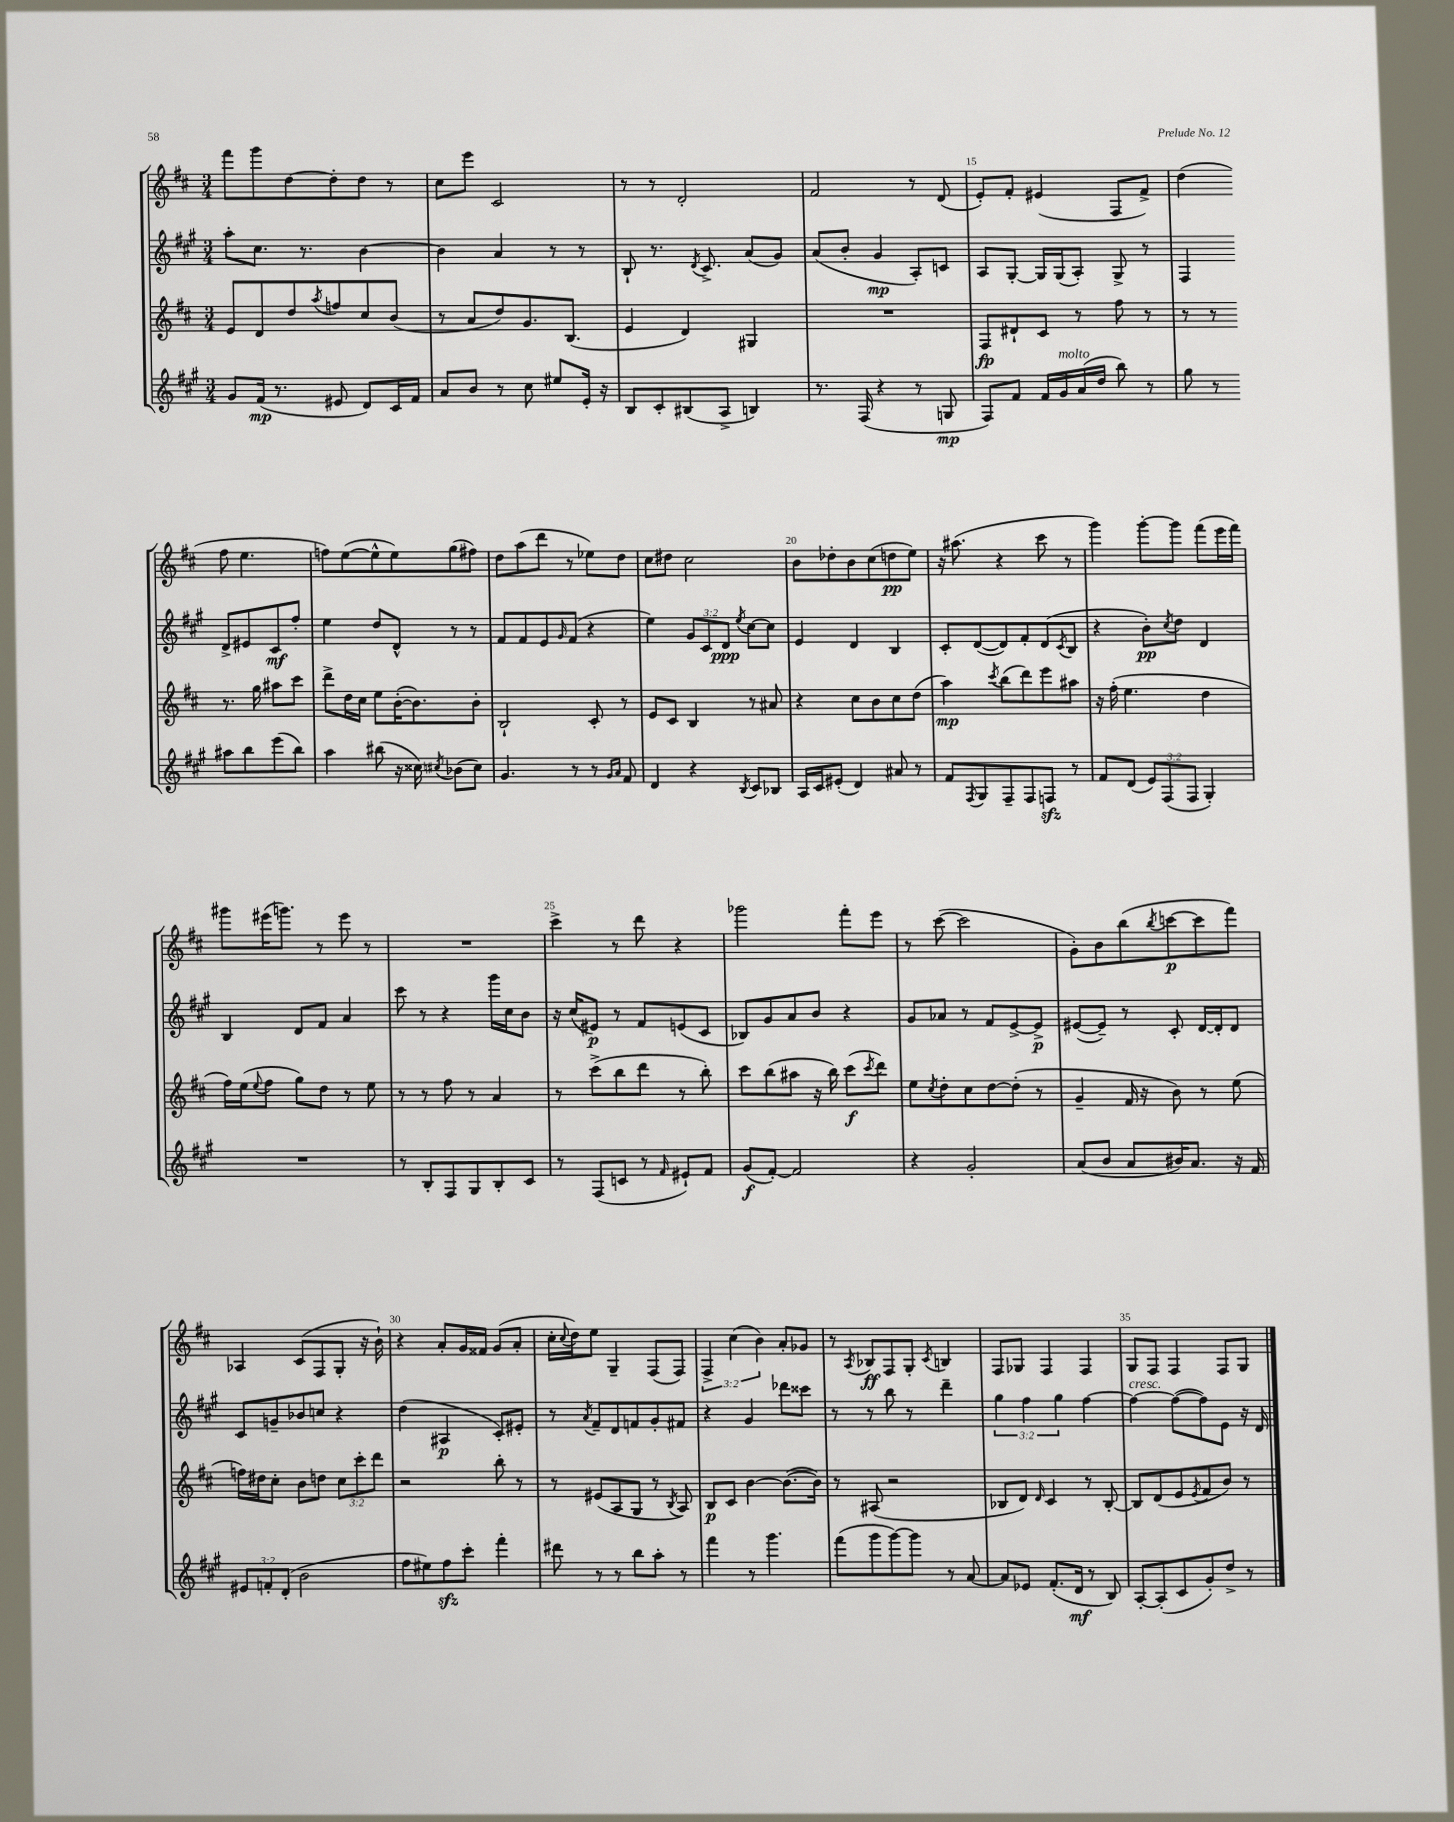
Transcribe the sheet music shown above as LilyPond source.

<<
\new StaffGroup <<
\new Staff = "s0" {
    \clef treble \key d \major \numericTimeSignature \time 3/4 \override Staff.TupletNumber.text = #tuplet-number::calc-fraction-text
    fis'''8 g'''8 d''8~ d''8-. d''8 r8 |
    cis''8 e'''8 cis'2 |
    r8 r8 d'2-. |
    fis'2 r8 d'8( |
    e'8-.) fis'8-. eis'4( fis8 fis'8->) |
    d''4( fis''8 e''4. |
    f''8) e''8~( e''8-^ e''8) g''8( fis''8) |
    d''8 a''8( d'''8 r8 ees''8) d''8 |
    cis''8 dis''8 cis''2 |
    b'8 des''8-. b'8 cis''8( d''8\pp e''8) |
    r16 ais''8.( r4 cis'''8 r8 |
    g'''4) g'''8~-. g'''8 fis'''8( e'''16 fis'''16) |
    gis'''8 eis'''16( g'''8.) r8 eis'''8 r8 |
    R2. |
    cis'''4-> r8 d'''8 r4 |
    ges'''2 fis'''8-. e'''8 |
    r8 cis'''8~( cis'''2 |
    g'8-.) b'8 b''8( \acciaccatura { b''8 } c'''8~\p c'''8 fis'''8) |
    aes4 cis'8( fis8 g8-. r16 b'16-!) |
    r4 a'8-. g'16 fisis'16 g'8( a'8-. |
    cis''16-. \appoggiatura { cis''8 } d''16) e''8 g4-- fis8( fis8) |
    \tuplet 3/2 { fis4-> cis''4( b'4) } a'8-. ges'8 |
    r8 \acciaccatura { a8 } bes8\ff fis8 g8-. \acciaccatura { cis'8 } b4 |
    fis8 ges8 fis4 fis4 |
    g8 fis8 fis4 fis8 g8 \bar "|." |
}
\new Staff = "s1" {
    \clef treble \key a \major \numericTimeSignature \time 3/4 \override Staff.TupletNumber.text = #tuplet-number::calc-fraction-text
    a''8-. cis''8. r8. b'4~ |
    b'4 a'4 r8 r8 |
    b8-! r8. \acciaccatura { d'8 } cis'8.-> a'8( gis'8) |
    a'8( b'8-. gis'4\mp a8-.) c'8 |
    a8 gis8~-. gis16 gis16( a8-.) gis8-> r8 |
    fis4 d'8-> eis'8 cis'8\mf fis''8-. |
    e''4 d''8 d'8-^ r8 r8 |
    fis'8 fis'8 e'8 \grace { gis'16 } fis'8( r4 |
    e''4) \tuplet 3/2 { gis'8 cis'8 d'8\ppp } \acciaccatura { e''8 } cis''8~ cis''8 |
    e'4 d'4 b4 |
    cis'8-. d'8~( d'8) fis'8-. d'8( \acciaccatura { cis'8 } b8 |
    r4 b'8-.\pp) \acciaccatura { cis''8 } d''8 d'4 |
    b4 d'8 fis'8 a'4 |
    cis'''8 r8 r4 gis'''16 cis''16 b'8 |
    r16 cis''16( eis'8\p) r8 fis'8 e'8( cis'8 |
    bes8) gis'8 a'8 b'8 r4 |
    gis'8 aes'8 r8 fis'8 e'8~-> e'8->\p |
    eis'8~( eis'8--) r8 cis'8-. d'16~ d'16-. d'8 |
    cis'8 g'8-- bes'8 c''8 r4 |
    d''4( ais4\p cis'8-.) eis'8-. |
    r8 \acciaccatura { a'8 } fis'8-- d'8 f'8 gis'8-. fis'8 |
    r4 gis'4 des'''8 cisis'''8 |
    r8 r8 b''8 r8 d'''4-- |
    \tuplet 3/2 { gis''4 fis''4 gis''4 } fis''4~ |
    fis''4~^\markup { \italic "cresc." } fis''8~( fis''8) e'8 r16 d'16 \bar "|." |
}
\new Staff = "s2" {
    \clef treble \key d \major \numericTimeSignature \time 3/4 \override Staff.TupletNumber.text = #tuplet-number::calc-fraction-text
    e'8 d'8 d''8 \acciaccatura { a''8 } f''8 cis''8 b'8( |
    r8 a'8 d''8) g'8. b8.( |
    e'4 d'4) gis4 |
    R2. |
    fis8\fp dis'8-! cis'8 r8 fis''8 r8 |
    r8 r8 r8. g''16 ais''8 cis'''8 |
    d'''8-> d''16 cis''16 e''8 b'16~-.( b'8.) b'8-. |
    b2-! cis'8-. r8 |
    e'8 cis'8 b4 r8 ais'8 |
    r4 cis''8 b'8 cis''8 d''8( |
    a''4\mp) \acciaccatura { cis'''8 } b''8( d'''8) e'''8 ais''8 |
    r16 fis''16-.( e''4. d''4 |
    fis''16) e''16( \appoggiatura { e''8 } fis''8 g''8) d''8 r8 e''8 |
    r8 r8 fis''8 r8 a'4 |
    r8 cis'''8->( b''8 d'''8 r8 b''8-.) |
    cis'''8 b''8( ais''8 r16 b''16) cis'''8\f( \acciaccatura { cis'''8 } d'''8) |
    e''8 \acciaccatura { cis''8 } d''8-. cis''8 d''8~ d''8-.( r8 |
    g'4-- fis'16 r16 b'8) r8 e''8( |
    f''16) dis''16 cis''8-. b'8 d''8 \tuplet 3/2 { cis''8 cis'''8-. d'''8 } |
    r2 b''8-. r8 |
    r8 eis'8( a8 g8 r8 \acciaccatura { b8 } a8) |
    b8\p cis'8 b'4~ b'8.~( b'16) |
    r8 ais8( r2 |
    bes8 d'8) \grace { d'16 } cis'4 r8 bes8~-. |
    bes8 d'8( e'8 \acciaccatura { e'8 } fis'8 b'8) r8 \bar "|." |
}
\new Staff = "s3" {
    \clef treble \key a \major \numericTimeSignature \time 3/4 \override Staff.TupletNumber.text = #tuplet-number::calc-fraction-text
    gis'8 fis'16\mp( r8. eis'8 d'8) cis'16 fis'16 |
    a'8 b'8 r8 cis''8 eis''8 e'16-. r16 |
    b8 cis'8-. bis8( a8-> b4) |
    r8. fis16( r4 r8 g8\mp |
    fis8) fis'8 fis'16 gis'16^\markup { \italic "molto" } a'16( d''16 b''8) r8 |
    gis''8 r8 ais''8 b''8 e'''8( b''8) |
    a''4 bis''8( r16 cisis''16) \acciaccatura { cis''8 } bes'8( cis''8) |
    gis'4. r8 r8 \grace { gis'16 a'16 } fis'8 |
    d'4 r4 \acciaccatura { b8 } cis'8 bes8 |
    a16 cis'16 eis'8-.( d'4) ais'8 r8 |
    fis'8 \acciaccatura { fis8 } gis8 fis8-- fis8 f8\sfz r8 |
    fis'8 d'8( \tuplet 3/2 { e'8) fis8( fis8 } gis4-.) |
    R2. |
    r8 b8-. fis8 gis8 b8-. cis'8 |
    r8 fis8( c'8 r8 \grace { fis'16 } eis'8-!) fis'8 |
    gis'8\f( fis'8~-.) fis'2 |
    r4 gis'2-. |
    a'8( b'8 a'8 bis'16) a'8. r16 fis'16 |
    \tuplet 3/2 { eis'8 f'8-. d'8-.( } b'2 |
    fis''8 eis''8) fis''8\sfz cis'''8-. fis'''4-. |
    dis'''8 r8 r8 b''8 a''8-. r8 |
    fis'''4 r8 gis'''4. |
    fis'''8( gis'''8 gis'''8~) gis'''8 r8 a'8~ |
    a'8 ees'8 fis'8.-.( d'16\mf r8 b8) |
    a8~-. a8-.( cis'8 gis'8-.) d''8-> r8 \bar "|." |
}
>>
>>
\layout { \context { \Score currentBarNumber = #11 \override BarNumber.break-visibility = ##(#f #t #t) barNumberVisibility = #(every-nth-bar-number-visible 5) } }
